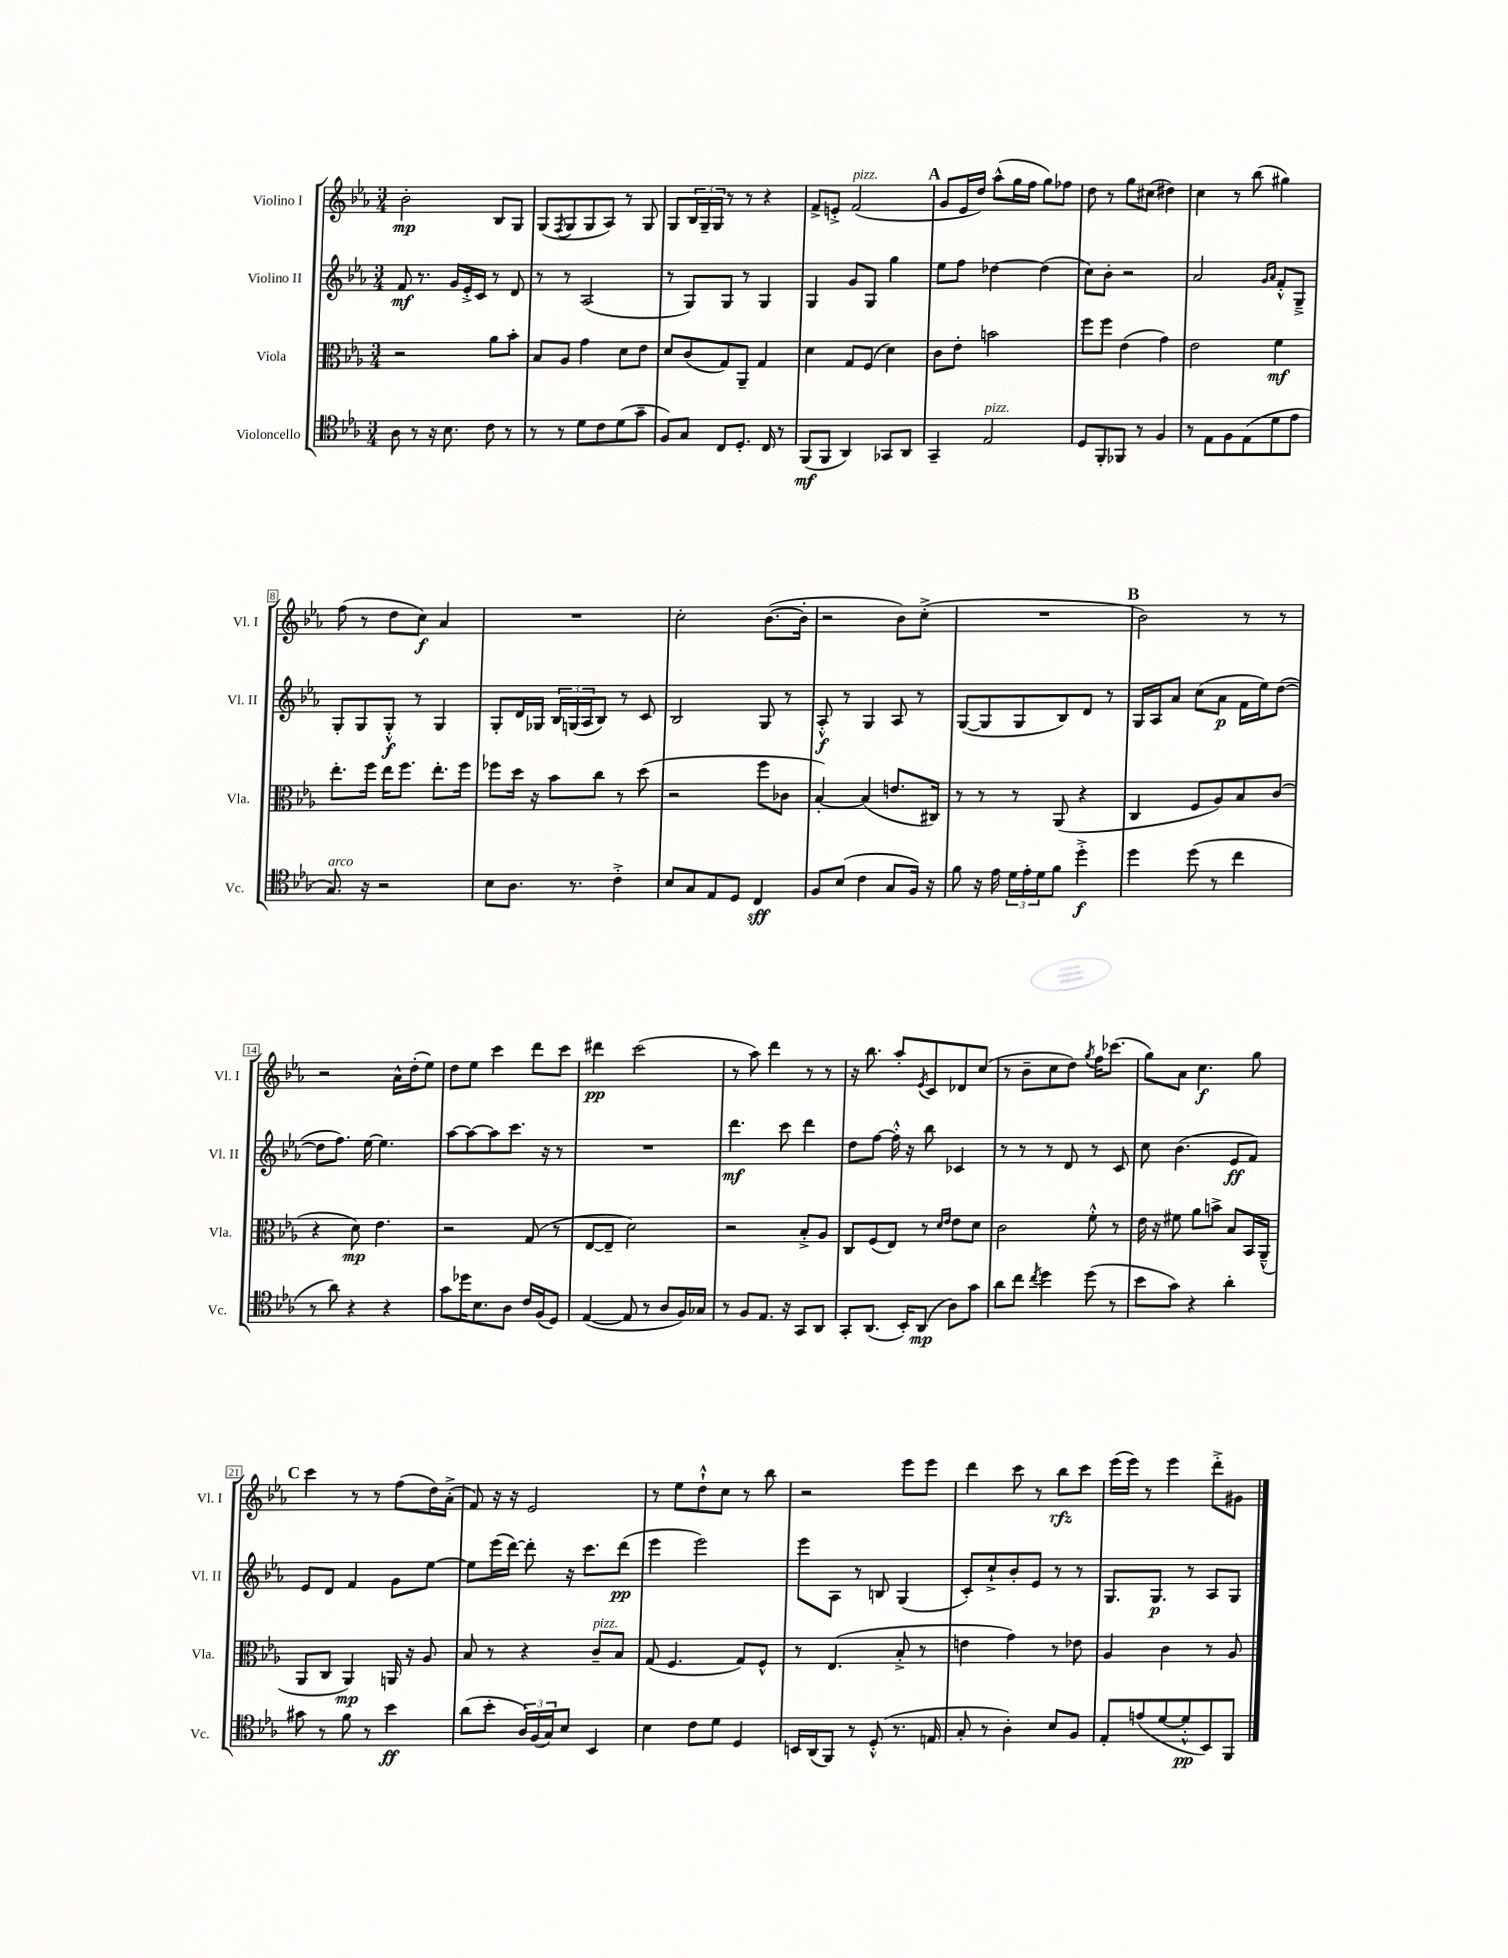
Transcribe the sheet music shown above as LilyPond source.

<<
\new StaffGroup <<
\new Staff = "s0" \with { instrumentName = "Violino I" shortInstrumentName = "Vl. I" } {
    \clef treble \key ees \major \numericTimeSignature \time 3/4
    bes'2-.\mp bes8 g8 |
    g8( \acciaccatura { f8 } g8 g8 aes8) r8 g8 |
    g8 \tuplet 3/2 { bes16 g16-- g16 } r8 r8 r4 |
    f'8-> e'8-.-> f'2^\markup { \italic "pizz." }( |
    \mark \markup { \bold "A" } g'8 ees'16 d''16) aes''8-^( g''16 f''16 g''8) fes''8 |
    d''8 r8 g''8 cis''8( dis''4) |
    c''4 r8 bes''8( gis''4) |
    f''8( r8 d''8 c''8\f) aes'4 |
    R2. |
    c''2-. bes'8.~( bes'16-. |
    r2 bes'8) c''8-.->( |
    R2. |
    \mark \markup { \bold "B" } bes'2) r8 r8 |
    r2 aes'16-^ d''16-.( ees''8) |
    d''8 ees''8 c'''4 d'''8 c'''8 |
    dis'''4\pp c'''2( |
    r8 aes''8) d'''4 r8 r8 |
    r16 bes''8. aes''8-. \acciaccatura { ees'8 } c'8 des'8 c''8( |
    r8 bes'8-- c''8 d''8) \acciaccatura { g''8 } f''16 ces'''8.( |
    g''8) aes'8 c''4.\f g''8 |
    \mark \markup { \bold "C" } c'''4 r8 r8 f''8( d''16) aes'16-.->( |
    f'8) r16 r16 ees'2 |
    r8 ees''8 d''8-!-^ c''8 r8 bes''8 |
    r2 ees'''8 ees'''8 |
    d'''4 c'''8 r8 bes''8\rfz c'''8 |
    ees'''16( ees'''16) r8 ees'''4 d'''8-.-> gis'8 \bar "|." |
}
\new Staff = "s1" \with { instrumentName = "Violino II" shortInstrumentName = "Vl. II" } {
    \clef treble \key ees \major \numericTimeSignature \time 3/4
    f'8\mf r8. g'16 ees'16-.-> c'16 r8 d'8 |
    r8 r8 aes2( |
    r8 g8) g8 r8 g4 |
    g4 g'8 g8 g''4 |
    \mark \markup { \bold "A" } ees''8 f''8 des''4~ des''4( |
    c''8) bes'8-. r2 |
    aes'2 \grace { g'16 aes'16 } f'8-.-^ g8---> |
    g8-. g8 g8-.-^\f r8 g4 |
    g8-. d'16 ges16 \tuplet 3/2 { bes16 g16( aes16 } bes8) r8 c'8 |
    bes2 g8 r8 |
    aes8-.-^\f r8 g4 aes8 r8 |
    g8~( g8 g8 bes8) d'8 r8 |
    \mark \markup { \bold "B" } g16 aes16 aes'8 c''8( aes'8\p f'16 ees''16) d''8~( |
    d''8 f''8.) ees''16~ ees''4. |
    aes''8~ aes''8~ aes''8 c'''8. r16 r8 |
    R2. |
    d'''4.\mf c'''8 d'''4 |
    d''8 f''8~ f''16-.-^ r16 bes''8 ces'4 |
    r8 r8 r8 d'8 r8 c'8 |
    c''8 bes'4.( ees'8\ff f'8) |
    \mark \markup { \bold "C" } ees'8 d'8 f'4 g'8 ees''8~ |
    ees''8 ees'''16( d'''16~) d'''8-. r16 c'''8. d'''8\pp( |
    ees'''4 ees'''2) |
    ees'''8 aes8 r8 b8 g4( |
    c'8-.) c''8-!-> bes'8-. ees'8 r8 r8 |
    g8. g8.\p r8 aes8 g8 \bar "|." |
}
\new Staff = "s2" \with { instrumentName = "Viola" shortInstrumentName = "Vla." } {
    \clef alto \key ees \major \numericTimeSignature \time 3/4
    r2 aes'8 bes'8-. |
    bes8 aes8 g'4 d'8 ees'8 |
    d'8 c'8( g8) aes,8-- g4 |
    d'4 g8 f8( d'4) |
    \mark \markup { \bold "A" } c'8 ees'8-. b'2 |
    f''8 f''8 ees'4( g'4) |
    ees'2 f'4\mf |
    ees''8.-. f''16 ees''16 f''8. ees''8.-. f''16 |
    fes''8 d''16 r16 bes'8 c''8 r8 d''8( |
    r2 f''8 ces'8 |
    bes4~-.) bes4( e'8. cis16) |
    r8 r8 r8 aes,8( r4 |
    \mark \markup { \bold "B" } c4 f8 aes8) bes8 c'8( |
    r4 d'8\mp) ees'4. |
    r2 g8( r8 |
    ees8~ ees8-- d'2) |
    r2 bes8-.-> aes8 |
    c8 f8( ees8) r8 \grace { d'16 ees'16 } ees'8 d'8 |
    c'2 f'8-.-^ r8 |
    ees'16 r16 fis'8 aes'8 b'8-> bes8 bes,16 aes,16---^( |
    \mark \markup { \bold "C" } aes,8 c8 aes,4\mp) a,16 r16 aes8 |
    bes8 r8 r4 c'8--^\markup { \italic "pizz." } bes8 |
    g8( f4. g8) f8-^ |
    r8 ees4.( bes8-.-> r8 |
    e'4 g'4) r8 ees'8 |
    aes4 c'4 r8 aes8 \bar "|." |
}
\new Staff = "s3" \with { instrumentName = "Violoncello" shortInstrumentName = "Vc." } {
    \clef tenor \key ees \major \numericTimeSignature \time 3/4
    aes8 r8 r16 bes8. c'8 r8 |
    r8 r8 d'8 c'8 d'8( g'8-- |
    f8) g8 c8 d8.-. c16 r8 |
    f,8\mf( f,8 aes,4) ges,8 aes,8 |
    \mark \markup { \bold "A" } g,4-- ees2^\markup { \italic "pizz." } |
    d8 f,8-. fes,8 r8 f4 |
    r8 ees8 f8 ees8( d'8 ees'8 |
    g8.^\markup { \italic "arco" }) r16 r2 |
    bes8 aes8. r8. c'4-.-> |
    bes8 g8 ees8 d8 c4\sff |
    f8 bes8( c'4 g8 f16) r16 |
    f'8 r16 ees'16 \tuplet 3/2 { d'16 ees'16-. d'16 } f'8 d''4-.->\f |
    \mark \markup { \bold "B" } d''4 d''8( r8 c''4 |
    r8 aes'8) r4 r4 |
    g'8 des''16 bes8. aes8 c'16 f16( d8) |
    ees4~( ees8 r8 aes8 f16) ges16 |
    r8 f8 ees8. r16 g,8 aes,8 |
    g,8-. aes,8.( bes,16-.) aes,8\mp( aes8) g'8 |
    aes'8 c''8 \acciaccatura { c''8 } d''4 d''8( r8 |
    bes'8 g'8) r4 aes'4-. |
    \mark \markup { \bold "C" } gis'8 r8 f'8 r8 bes'4\ff |
    aes'8( bes'8-. \tuplet 3/2 { aes16) f16( g16) } bes8 bes,4 |
    bes4 c'8 d'8 d4 |
    b,16 aes,16( f,8) r8 d8-.-^( r8. e16 |
    g8-. r8 aes4-.) bes8 f8 |
    ees8-. e'8( d'8~ d'8-.-^\pp bes,8) f,8 \bar "|." |
}
>>
>>
\layout { \context { \Score \override BarNumber.stencil = #(make-stencil-boxer 0.1 0.3 ly:text-interface::print) } }
